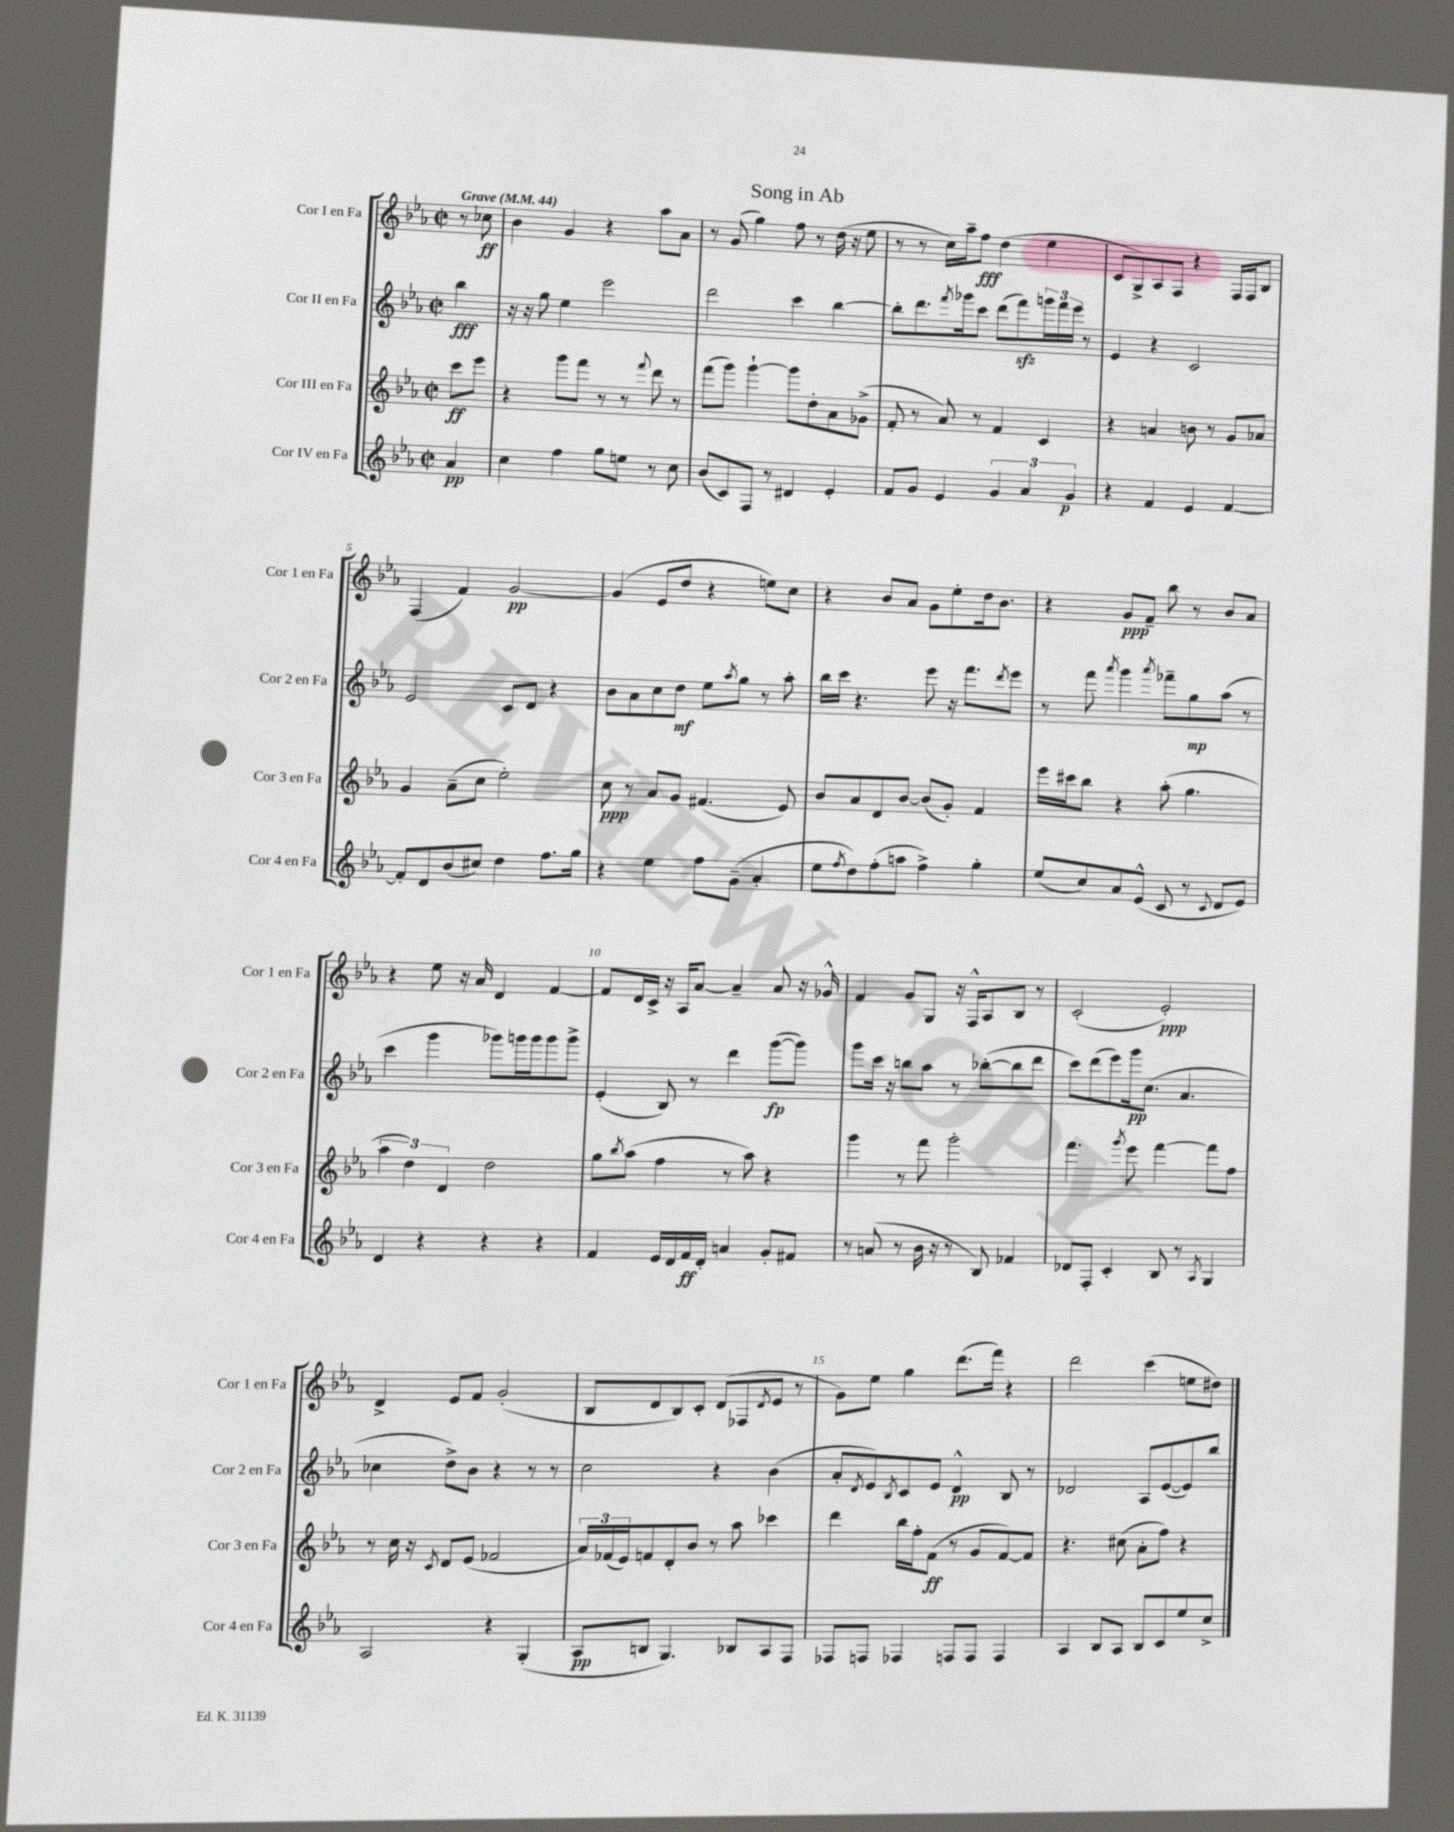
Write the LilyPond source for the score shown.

\header { title = "Song in Ab" }
<<
\new StaffGroup <<
\new Staff = "s0" \with { instrumentName = "Cor I en Fa" shortInstrumentName = "Cor 1 en Fa" } {
    \clef treble \key ees \major \defaultTimeSignature \time 2/2 \partial 4 \tempo "Grave" 4 = 44
    r8 ces''8\ff |
    bes'4 g'4 r4 aes''8 aes'8 |
    r8 g'8( g''4) f''8 r8 d''16( r16 ees''8 |
    r8 r8 c''16) aes''16-- f''8\fff d''4( ees''4 |
    c'8 g8->) aes8 f8 r4 f16 f16 bes8 |
    f4( f'4) g'2~\pp |
    g'4( ees'8 d''8 r4 e''8) c''8 |
    r4 bes'8 aes'8 g'8 ees''8-. d''16 bes'8. |
    r4 g'8\ppp f'8-- bes''8 r8 bes'8 aes'8 |
    r4 ees''8 r16 aes'16 d'4 f'4~ |
    f'8 d'16 c'16-> r16 aes16 aes'8~ aes'4-- aes'8 r16 ges'16-^ |
    f'4 g'8 g8 r16 f16-^ aes8 bes8 r8 |
    c'2-.( ees'2-.\ppp) |
    d'4-> ees'8 f'8 g'2-.( |
    bes8 d'8 bes8) c'8-. d'8( fes8 \acciaccatura { d'8 } ees'8 r8 |
    g'8) ees''8 g''4 d'''8.( f'''16) r4 |
    d'''2 c'''4( e''8 dis''8) \bar "|." |
}
\new Staff = "s1" \with { instrumentName = "Cor II en Fa" shortInstrumentName = "Cor 2 en Fa" } {
    \clef treble \key ees \major \defaultTimeSignature \time 2/2 \partial 4
    bes''4\fff |
    r16 r16 g''8 ees''4 ees'''2 |
    d'''2 c'''4 bes''4~ |
    bes''8-. d'''8. \acciaccatura { f'''8 } ges'''16 c'''8 d'''8( f'''8\sfz) \tuplet 3/2 { g'''16 f'''16 ees'''16 } r8 |
    ees'4 r4 c'2 |
    ees'2 c'8 d'8 r4 |
    bes'8 aes'8 c''8 d''8\mf ees''8 \acciaccatura { aes''8 } g''8 r8 aes''8-. |
    bes''16 c'''16 r4. ees'''8 r16 f'''8. \acciaccatura { d'''8 } ees'''8 |
    r8 f'''8 \acciaccatura { aes'''8 } g'''4 \acciaccatura { aes'''8 } fes'''8-- g''8\mp aes''8( r8 |
    c'''4 g'''4 ges'''8) g'''16 g'''16 g'''8 g'''8-> |
    ees'4-.( bes8) r8 d'''4 g'''8~\fp( g'''8) |
    g'''8 c'''16 r16 b''8 aes''8 r8 bes''8~-.( bes''8 d'''8 |
    c'''8) d'''8( ees'''8) g'''16\pp c''8.( aes'4. |
    ces''4 d''8->) bes'8 r4 r8 r8 |
    c''2 r4 bes'4( |
    aes'8-. \acciaccatura { d'8 } ees'8) \acciaccatura { bes8 } c'8 ees'8 d'4-^\pp bes8 r8 |
    des'2 aes8 ees'8~( ees'8) bes''8 \bar "|." |
}
\new Staff = "s2" \with { instrumentName = "Cor III en Fa" shortInstrumentName = "Cor 3 en Fa" } {
    \clef treble \key ees \major \defaultTimeSignature \time 2/2 \partial 4
    c'''8\ff ees'''8 |
    r4 g'''8 f'''8 r8 r8 \appoggiatura { f'''8 } d'''8 r8 |
    f'''8( g'''8) g'''4~-! g'''8 d''8-. aes'8 ges'8->( |
    f'8-. r8 aes'8) r8 f'4 c'4 |
    r4 a'4 b'8 r8 g'8 aes'8 |
    g'4 aes'8--( c''8 ees''2-.) |
    c''8\ppp r8 aes'8 g'8 fis'4.( ees'8) |
    bes'8 aes'8 d'8 bes'8~ bes'8( g'8-.) f'4 |
    ees'''16 cis'''16 bes''8 r4 aes''8-.( g''4. |
    \tuplet 3/2 { aes''4 d''4) d'4 } d''2 |
    g''8 \acciaccatura { bes''8 } aes''8( f''4 r8 aes''8) r4 |
    g'''4 r8 f'''8 g'''2-. |
    f'''4. \acciaccatura { g'''8 } ees'''8 f'''4~ f'''8 f''8 |
    r8 c''16 r16 \acciaccatura { c'8 } d'8 ees'8( fes'2 |
    \tuplet 3/2 { aes'16) fes'16( ees'16) } f'8 d'8-. bes'8 r8 aes''8 ces'''4 |
    d'''4 bes''16 f''16-. f'8\ff( r8 g'8 f'8~) f'8 |
    r4. cis''8( aes'8-. f''8) r4 \bar "|." |
}
\new Staff = "s3" \with { instrumentName = "Cor IV en Fa" shortInstrumentName = "Cor 4 en Fa" } {
    \clef treble \key ees \major \defaultTimeSignature \time 2/2 \partial 4
    aes'4\pp |
    c''4 f''4 g''8 e''8 r8 c''8 |
    bes'8( c'8) f8 r8 dis'4 ees'4-. |
    f'8 g'8 ees'4 \tuplet 3/2 { g'4 aes'4 g'4\p } |
    r4 f'4 ees'4 f'4~ |
    f'8-. d'8 bes'8( cis''8) d''4 f''8. g''16 |
    r4 ees''4 f''8 g'8--( aes'4-. |
    ees''8 \acciaccatura { f''8 } d''8) f''8-.( a''8 f''4->) g''4-. |
    ees''8( c''8) aes'8 ees'8-^( c'8 r8 \appoggiatura { c'8 } d'8 ees'8) |
    d'4 r4 r4 r4 |
    f'4 ees'16 d'16 f'16\ff d'16-. a'4 g'8-. fis'8 |
    r8 a'8( r8 bes'16 r16 r8 bes8) fes'4 |
    des'8 f8-. c'4-. bes8 r8 \acciaccatura { aes8 } g4 |
    aes2 r4 g4-.( |
    aes8\pp b8 g4.) bes8 aes8 f8 |
    fes8 f8 fes4 f8 f8 f4 |
    aes4 bes8 aes8 bes8 c'8 ees''8 c''8-> \bar "|." |
}
>>
>>
\layout { \context { \Score \override BarNumber.break-visibility = ##(#f #t #t) barNumberVisibility = #(every-nth-bar-number-visible 5) } }
